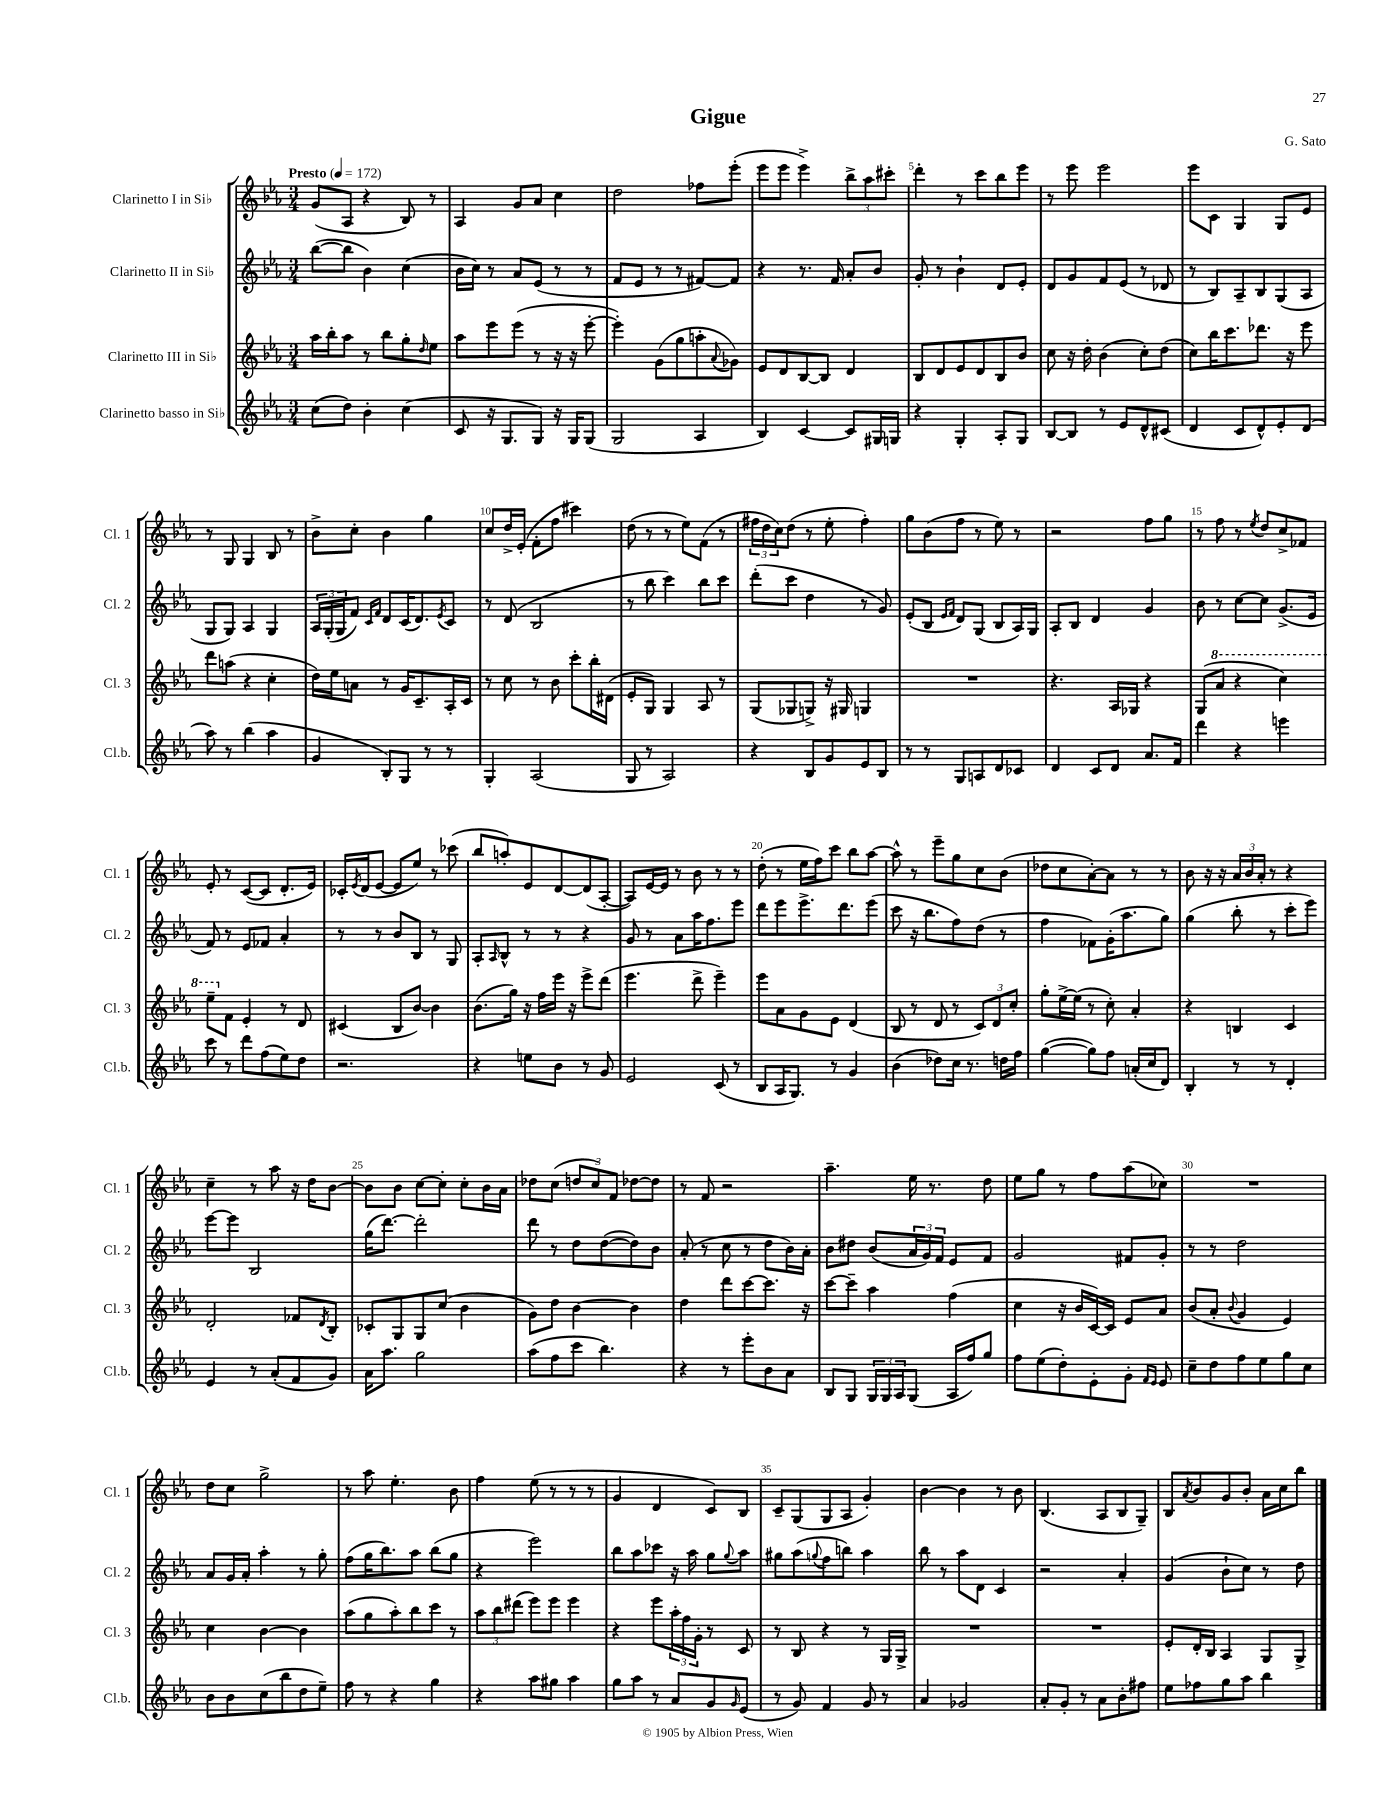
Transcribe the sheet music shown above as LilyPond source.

\header { title = "Gigue" composer = "G. Sato" }
<<
\new StaffGroup <<
\new Staff = "s0" \with { instrumentName = "Clarinetto I in Sib" shortInstrumentName = "Cl. 1" } {
    \clef treble \key ees \major \numericTimeSignature \time 3/4 \tempo "Presto" 4 = 172
    g'8( aes8 r4 bes8) r8 |
    aes4 g'8 aes'8 c''4 |
    d''2 fes''8 ees'''8-.( |
    ees'''8 ees'''8 ees'''4->) \tuplet 3/2 { bes''8-> aes''8 cis'''8-. } |
    d'''4-. r8 c'''8 bes''8 ees'''8 |
    r8 ees'''8 ees'''2 |
    ees'''8 c'8 g4 g8 ees'8 |
    r8 g8 g4 bes8 r8 |
    bes'8-> c''8-. bes'4 g''4 |
    c''8 d''16-> ees'16-.( f'8-. f''8 cis'''4) |
    d''8( r8 r8 ees''8) f'8( r8 |
    \tuplet 3/2 { fis''16 d''16 c''16) } d''8( r8 ees''8-. fis''4-.) |
    g''8 bes'8( f''8 r8 ees''8) r8 |
    r2 f''8 g''8 |
    r8 f''8 r8 \acciaccatura { ees''8 } d''8 c''8-> fes'8 |
    ees'8-. r8 c'8~( c'8 d'8.-. ees'16) |
    ces'16-. \acciaccatura { ees'8 } d'16( ees'8~ ees'8 ees''8) r8 ces'''8( |
    bes''8 a''8-.) ees'8 d'8~ d'8( aes8~-. |
    aes8) ees'16~ ees'16 r8 bes'8 r8 r8 |
    d''8-.( r8 ees''16 f''16) c'''8 bes''8 aes''8~ |
    aes''8-^ r8 ees'''8-- g''8 c''8 bes'8( |
    des''8 c''8 aes'8~-.) aes'8 r8 r8 |
    bes'8 r16 r16 \tuplet 3/2 { aes'16 bes'16 aes'16-. } r8 r4 |
    c''4-- r8 aes''8 r16 d''16 bes'8~ |
    bes'8 bes'8 c''8~ c''8-. c''8-. bes'16 aes'16 |
    des''8 c''8( \tuplet 3/2 { d''8 c''8) f'8 } des''8~ des''8 |
    r8 f'8 r2 |
    aes''4.-- ees''16 r8. d''8 |
    ees''8 g''8 r8 f''8 aes''8( ces''8) |
    R2. |
    d''8 c''8 g''2-> |
    r8 aes''8 ees''4.-. bes'8 |
    f''4 ees''8( r8 r8 r8 |
    g'4 d'4 c'8) bes8 |
    c'8-- g8( g8 aes8 g'4-.) |
    bes'4~ bes'4 r8 bes'8 |
    bes4.( aes8 bes8 g8--) |
    bes8 \acciaccatura { aes'8 } bes'8 g'8 bes'8-. aes'16 c''16 bes''8 \bar "|." |
}
\new Staff = "s1" \with { instrumentName = "Clarinetto II in Sib" shortInstrumentName = "Cl. 2" } {
    \clef treble \key ees \major \numericTimeSignature \time 3/4
    bes''8~( bes''8 bes'4) c''4( |
    bes'16 c''16) r8 aes'8 ees'8( r8 r8 |
    f'8 ees'8 r8 r8 fis'8~) fis'8 |
    r4 r8. f'16 aes'8-. bes'8 |
    g'8-. r8 bes'4-! d'8 ees'8-. |
    d'8 g'8 f'8 ees'8( r8 des'8 |
    r8 bes8) aes8-- bes8 g8( aes8 |
    g8 g8) aes4 g4 |
    \tuplet 3/2 { aes16 g16-.( g16 } f'8) \grace { c'16 f'16 } d'8 c'16( d'8.) \acciaccatura { ees'8 } c'8 |
    r8 d'8( bes2 |
    r8 bes''8 c'''4) bes''8 c'''8 |
    d'''8-.( c'''8 d''4 r8 g'8) |
    ees'8-.( bes8 \grace { ees'16 f'16 } d'8) g8( bes8 aes16) g16 |
    aes8-. bes8 d'4 g'4 |
    bes'8 r8 c''8~ c''8 g'8.->( ees'16 |
    f'8) r8 ees'8 fes'8 aes'4-. |
    r8 r8 bes'8 bes8 r8 g8 |
    aes8-. \grace { aes16 } bes8-^ r8 r8 r4 |
    g'8 r8 aes'8 aes''16 f''8. ees'''8 |
    d'''8 ees'''8 ees'''8.-> d'''8. ees'''8( |
    c'''8 r16 bes''8. f''8) d''8( r8 |
    f''4 fes'8) g'16-.( aes''8. g''8) |
    g''4( bes''8-. r8 c'''8-. ees'''8) |
    ees'''8~ ees'''8 bes2 |
    g''16( d'''8.~) d'''2-. |
    d'''8 r8 d''8 d''8~( d''8) bes'8 |
    aes'8-.( r8 c''8 r8 d''8 bes'16) aes'16-. |
    bes'8 dis''8 bes'8( \tuplet 3/2 { aes'16 g'16) f'16 } ees'8 f'8 |
    g'2 fis'8 g'8-. |
    r8 r8 d''2 |
    aes'8 g'16 aes'16-. aes''4-. r8 g''8-. |
    f''8( g''16 bes''8.) aes''8 bes''8( g''8 |
    r4 ees'''2) |
    bes''8 aes''8 ces'''8 r16 aes''16 g''8 \appoggiatura { g''8 } aes''8 |
    gis''8 aes''8( \appoggiatura { g''8 } f''8 b''8) aes''4 |
    bes''8 r8 aes''8 d'8 c'4 |
    r2 aes'4-. |
    g'4( bes'8-! c''8) r8 d''8 \bar "|." |
}
\new Staff = "s2" \with { instrumentName = "Clarinetto III in Sib" shortInstrumentName = "Cl. 3" } {
    \clef treble \key ees \major \numericTimeSignature \time 3/4
    aes''16 bes''16-. aes''8 r8 bes''8 g''8-. \grace { d''16 } ees''8 |
    aes''8 ees'''8 ees'''8( r8 r16 r16 ees'''8~-. |
    ees'''4-.) g'8( g''8 a''8-. \appoggiatura { aes'8 } ges'8) |
    ees'8 d'8 bes8~ bes8 d'4 |
    bes8 d'8 ees'8 d'8 bes8 bes'8 |
    c''8 r16 d''16-. bes'4( c''8-.) d''8( |
    c''8) bes''16 c'''8. des'''8. r16 ees'''8 |
    d'''8 a''8( r4 c''4-. |
    d''16) ees''16 a'8 r8 g'16 c'8.-- aes16-. c'16 |
    r8 c''8 r8 bes'8 c'''8-. bes''16-. dis'16( |
    ees'8-. g8) g4 aes8 r8 |
    g8( ges8 g8->) r16 gis16 g4 |
    R2. |
    r4. aes16 ges16 r4 |
    g8( \ottava #1 aes''8 r4 c'''4) |
    ees'''8-- \ottava #0 f'8 ees'4-. r8 d'8 |
    cis'4( bes8 bes'8~) bes'4 |
    bes'8.( g''16) r16 f''16 ees'''16 r16 ees'''8-> d'''8( |
    ees'''4. d'''8-> ees'''4--) |
    ees'''8 aes'8 g'8 ees'8 d'4( |
    bes8 r8 d'8 r8 \tuplet 3/2 { c'8) d'8 c''8-. } |
    g''8-. ees''16~-> ees''16( r8 c''8-.) aes'4-. |
    r4 b4 c'4 |
    d'2-. fes'8 \acciaccatura { d'8 } bes8-. |
    ces'8-. g8 g8 c''8( bes'4 |
    g'8) d''8 bes'4~ bes'4 |
    d''4 d'''8 c'''8~ c'''8. r16 |
    c'''8~ c'''8-- aes''4 f''4( |
    c''4 r16 bes'16 c'16~) c'16 ees'8 aes'8 |
    bes'8( aes'8-. \appoggiatura { bes'8 } g'4 ees'4) |
    c''4 bes'4~ bes'4 |
    aes''8( g''8 aes''8-.) bes''8 c'''8 r8 |
    \tuplet 3/2 { aes''8 bes''8 dis'''8( } ees'''8) ees'''8 ees'''4 |
    r4 ees'''8 \tuplet 3/2 { aes''16-. f''16 g'16-. } r8 c'8 |
    r8 bes8 r4 r8 g16 g16-> |
    R2. |
    R2. |
    ees'8-. d'16-. bes16 aes4 g8 g8-> \bar "|." |
}
\new Staff = "s3" \with { instrumentName = "Clarinetto basso in Sib" shortInstrumentName = "Cl.b." } {
    \clef treble \key ees \major \numericTimeSignature \time 3/4
    c''8( d''8) bes'4-. c''4( |
    c'8 r16 g8. g8) r16 g16 g8( |
    g2 aes4 |
    bes4) c'4~ c'8 gis16 g16 |
    r4 g4-. aes8-. g8 |
    bes8~ bes8 r8 ees'8 d'8-^ cis'8( |
    d'4 c'8 d'8-^) ees'8-. d'8( |
    aes''8) r8 bes''4( aes''4 |
    g'4 bes8-.) g8 r8 r8 |
    g4-. aes2( |
    g8 r8 aes2) |
    r4 bes8 g'8 ees'8 bes8 |
    r8 r8 g8 a8 d'8 ces'8 |
    d'4 c'8 d'8 aes'8. f'16 |
    d'''4 r4 e'''4 |
    c'''8 r8 d'''8 f''8( ees''8) d''8 |
    r2. |
    r4 e''8 bes'8 r8 g'8 |
    ees'2 c'8( r8 |
    bes8 aes16 g8.) r8 g'4 |
    bes'4( des''8) c''16 r8. d''16 f''16 |
    g''4~( g''8) f''8 a'16-.( c''16 d'8) |
    bes4-. r8 r8 d'4-. |
    ees'4 r8 aes'8-.( f'8 g'8) |
    aes'16 aes''8. g''2 |
    aes''8( f''8 c'''8 bes''4.) |
    r4 r8 ees'''8-. bes'8 aes'8 |
    bes8 g8 \tuplet 3/2 { g16 g16 aes16 } g8( aes16 f''16) g''8 |
    f''8 ees''8( d''8-.) ees'8-. g'8-. \grace { f'16 ees'16 } ees'8 |
    c''8-- d''8 f''8 ees''8 g''8 c''8 |
    bes'8 bes'8 c''8( bes''8 d''8 ees''8--) |
    f''8 r8 r4 g''4 |
    r4 aes''8 gis''8 aes''4 |
    g''8 aes''8 r8 aes'8 g'8 \grace { g'16 } ees'8( |
    r8 g'8) f'4 g'8 r8 |
    aes'4 ges'2 |
    aes'8-. g'8-. r8 aes'8 bes'8-. fis''8 |
    ees''8 fes''8 g''8 aes''8 bes''4 \bar "|." |
}
>>
>>
\layout { \context { \Score \override BarNumber.break-visibility = ##(#f #t #t) barNumberVisibility = #(every-nth-bar-number-visible 5) } }
